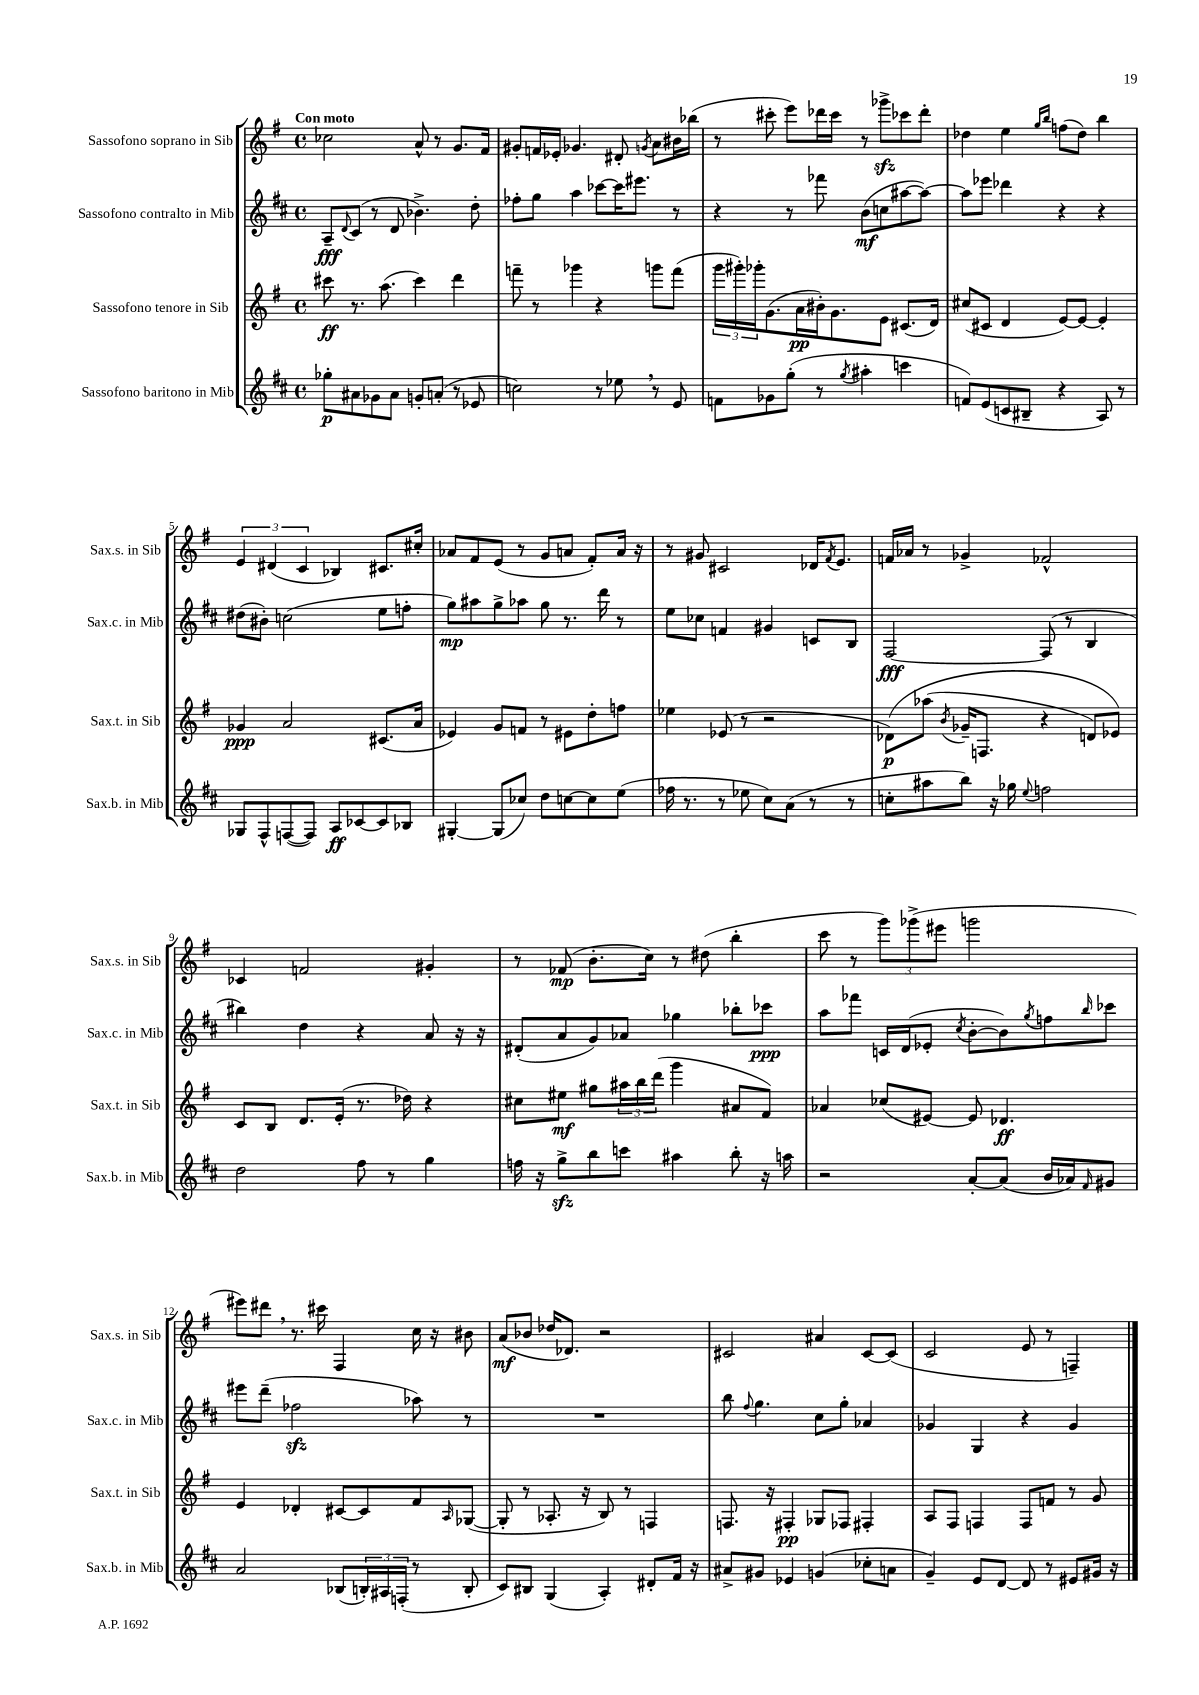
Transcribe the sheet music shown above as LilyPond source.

<<
\new StaffGroup <<
\new Staff = "s0" \with { instrumentName = "Sassofono soprano in Sib" shortInstrumentName = "Sax.s. in Sib" } {
    \clef treble \key g \major \defaultTimeSignature \time 4/4 \tempo "Con moto"
    ces''2 a'8-^ r8 g'8. fis'16 |
    gis'8-. f'16 ees'16-. ges'4. dis'8-. \acciaccatura { g'8 } a'8 bis'16 bes''16( |
    r8 cis'''8-. e'''8) des'''16 cis'''16 r8 ges'''8->\sfz ces'''8 des'''8-. |
    des''4 e''4 \grace { g''16 b''16 } f''8( des''8) b''4 |
    \tuplet 3/2 { e'4 dis'4( c'4 } bes4) cis'8. cis''16-. |
    aes'8 fis'8 e'8( r8 g'8 a'8 fis'8-.) a'16 r16 |
    r8 gis'8 cis'2 des'16 \acciaccatura { fis'8 } e'8. |
    f'16 aes'16 r8 ges'4-> fes'2-^ |
    ces'4 f'2 gis'4-. |
    r8 fes'8\mp( b'8.-. c''16) r8 dis''8( b''4-. |
    c'''8 r8 \tuplet 3/2 { g'''8) ges'''8->( eis'''8 } g'''2 |
    eis'''8) dis'''8 \breathe r8. cis'''16 fis4 c''16 r16 bis'8 |
    a'8\mf( bes'8 des''16 des'8.) r2 |
    cis'2 ais'4 cis'8~ cis'8( |
    c'2 e'8 r8 f4--) \bar "|." |
}
\new Staff = "s1" \with { instrumentName = "Sassofono contralto in Mib" shortInstrumentName = "Sax.c. in Mib" } {
    \clef treble \key d \major \defaultTimeSignature \time 4/4
    a8--\fff \appoggiatura { d'8 } cis'8( r8 d'8 bes'4.->) d''8-. |
    fes''8-. g''8 a''4 ces'''8~ ces'''16 eis'''8. r8 |
    r4 r8 fes'''8 b'8\mf( c''8 ais''8~ ais''8~) |
    ais''8 ees'''8 des'''4 r4 r4 |
    dis''8( bis'8-.) c''2( e''8 f''8-. |
    g''8\mp) ais''8 g''8-> aes''8 g''8 r8. d'''16 r8 |
    e''8 ces''8 f'4 gis'4 c'8 b8 |
    fis2~\fff fis8( r8 b4 |
    bis''4) d''4 r4 a'8 r16 r16 |
    dis'8-.( a'8 g'8) aes'8 ges''4 bes''8-. ces'''8\ppp |
    a''8 fes'''8 c'16 d'16( ees'8-. \acciaccatura { cis''8 } b'8~-. b'8) \acciaccatura { g''8 } f''8 \grace { b''16 } ces'''8 |
    eis'''8 d'''8--( fes''2\sfz aes''8) r8 |
    R1 |
    b''8 \appoggiatura { fis''8 } g''4. cis''8 g''8-. aes'4 |
    ges'4 g4 r4 ges'4 \bar "|." |
}
\new Staff = "s2" \with { instrumentName = "Sassofono tenore in Sib" shortInstrumentName = "Sax.t. in Sib" } {
    \clef treble \key g \major \defaultTimeSignature \time 4/4
    cis'''8\ff r8. a''8.( cis'''4) d'''4 |
    f'''8-- r8 ges'''4 r4 g'''8 f'''8( |
    \tuplet 3/2 { g'''16 gis'''16-.) ges'''16-. } g'8.( a'16\pp bis'16-.) g'8. e'8 cis'8.( d'16) |
    cis''8( cis'8 d'4 e'8~) e'8~ e'4-. |
    ges'4\ppp a'2 cis'8.( a'16 |
    ees'4) g'8 f'8 r8 eis'8 d''8-. f''8 |
    ees''4 ees'8( r8 r2 |
    des'8\p)\( aes''8( \acciaccatura { b'8 } ges'16-- f8. r4 d'8) ees'8\) |
    c'8 b8 d'8. e'16-.( r8. des''16) r4 |
    cis''8 eis''8\mf gis''8 \tuplet 3/2 { ais''16 b''16 d'''16( } g'''4 ais'8 fis'8) |
    aes'4 ces''8( eis'8~) eis'8 des'4.\ff |
    e'4 des'4-. cis'8~ cis'8 fis'8 \grace { a16 } ges8~( |
    ges8-. r8 aes8.-. r16 b8) r8 f4 |
    f8. r16 fis4-.\pp ges8 fes8 fis4-. |
    a8 fis8 f4 f8 f'8 r8 g'8 \bar "|." |
}
\new Staff = "s3" \with { instrumentName = "Sassofono baritono in Mib" shortInstrumentName = "Sax.b. in Mib" } {
    \clef treble \key d \major \defaultTimeSignature \time 4/4
    ges''8-.\p ais'8 ges'8 ais'8 g'8-. a'8-.( r8 ees'8 |
    c''2) r8 ees''8 \breathe r8 e'8 |
    f'8 ges'8 g''8-.( r8 \acciaccatura { g''8 } ais''4-. c'''4 |
    f'8) e'8( c'8 bis8-- r4 a8) r8 |
    ges8 fis8-^ f8~( f8) a8\ff ces'8~ ces'8 bes8 |
    gis4~-. gis8( ces''8) d''8 c''8~ c''8 e''8( |
    fes''16 r8. r8 ees''8 cis''8) a'8( r8 r8 |
    c''8-. ais''8 b''8) r16 ges''16 \appoggiatura { e''8 } f''2 |
    d''2 fis''8 r8 g''4 |
    f''16 r16 g''8->\sfz b''8 c'''8 ais''4 b''8-. r16 a''16 |
    r2 a'8~-. a'8( b'16 aes'16) \grace { fis'16 } gis'8 |
    a'2 bes8( \tuplet 3/2 { b16-.) ais16 f16-.( } r8 b8-. |
    cis'8) bis8 g4( a4-.) dis'8-. fis'16 r16 |
    ais'8-> gis'8 ees'4 g'4( ces''8-. a'8 |
    g'4--) e'8 d'8~ d'8 r8 eis'8 gis'16 r16 \bar "|." |
}
>>
>>
